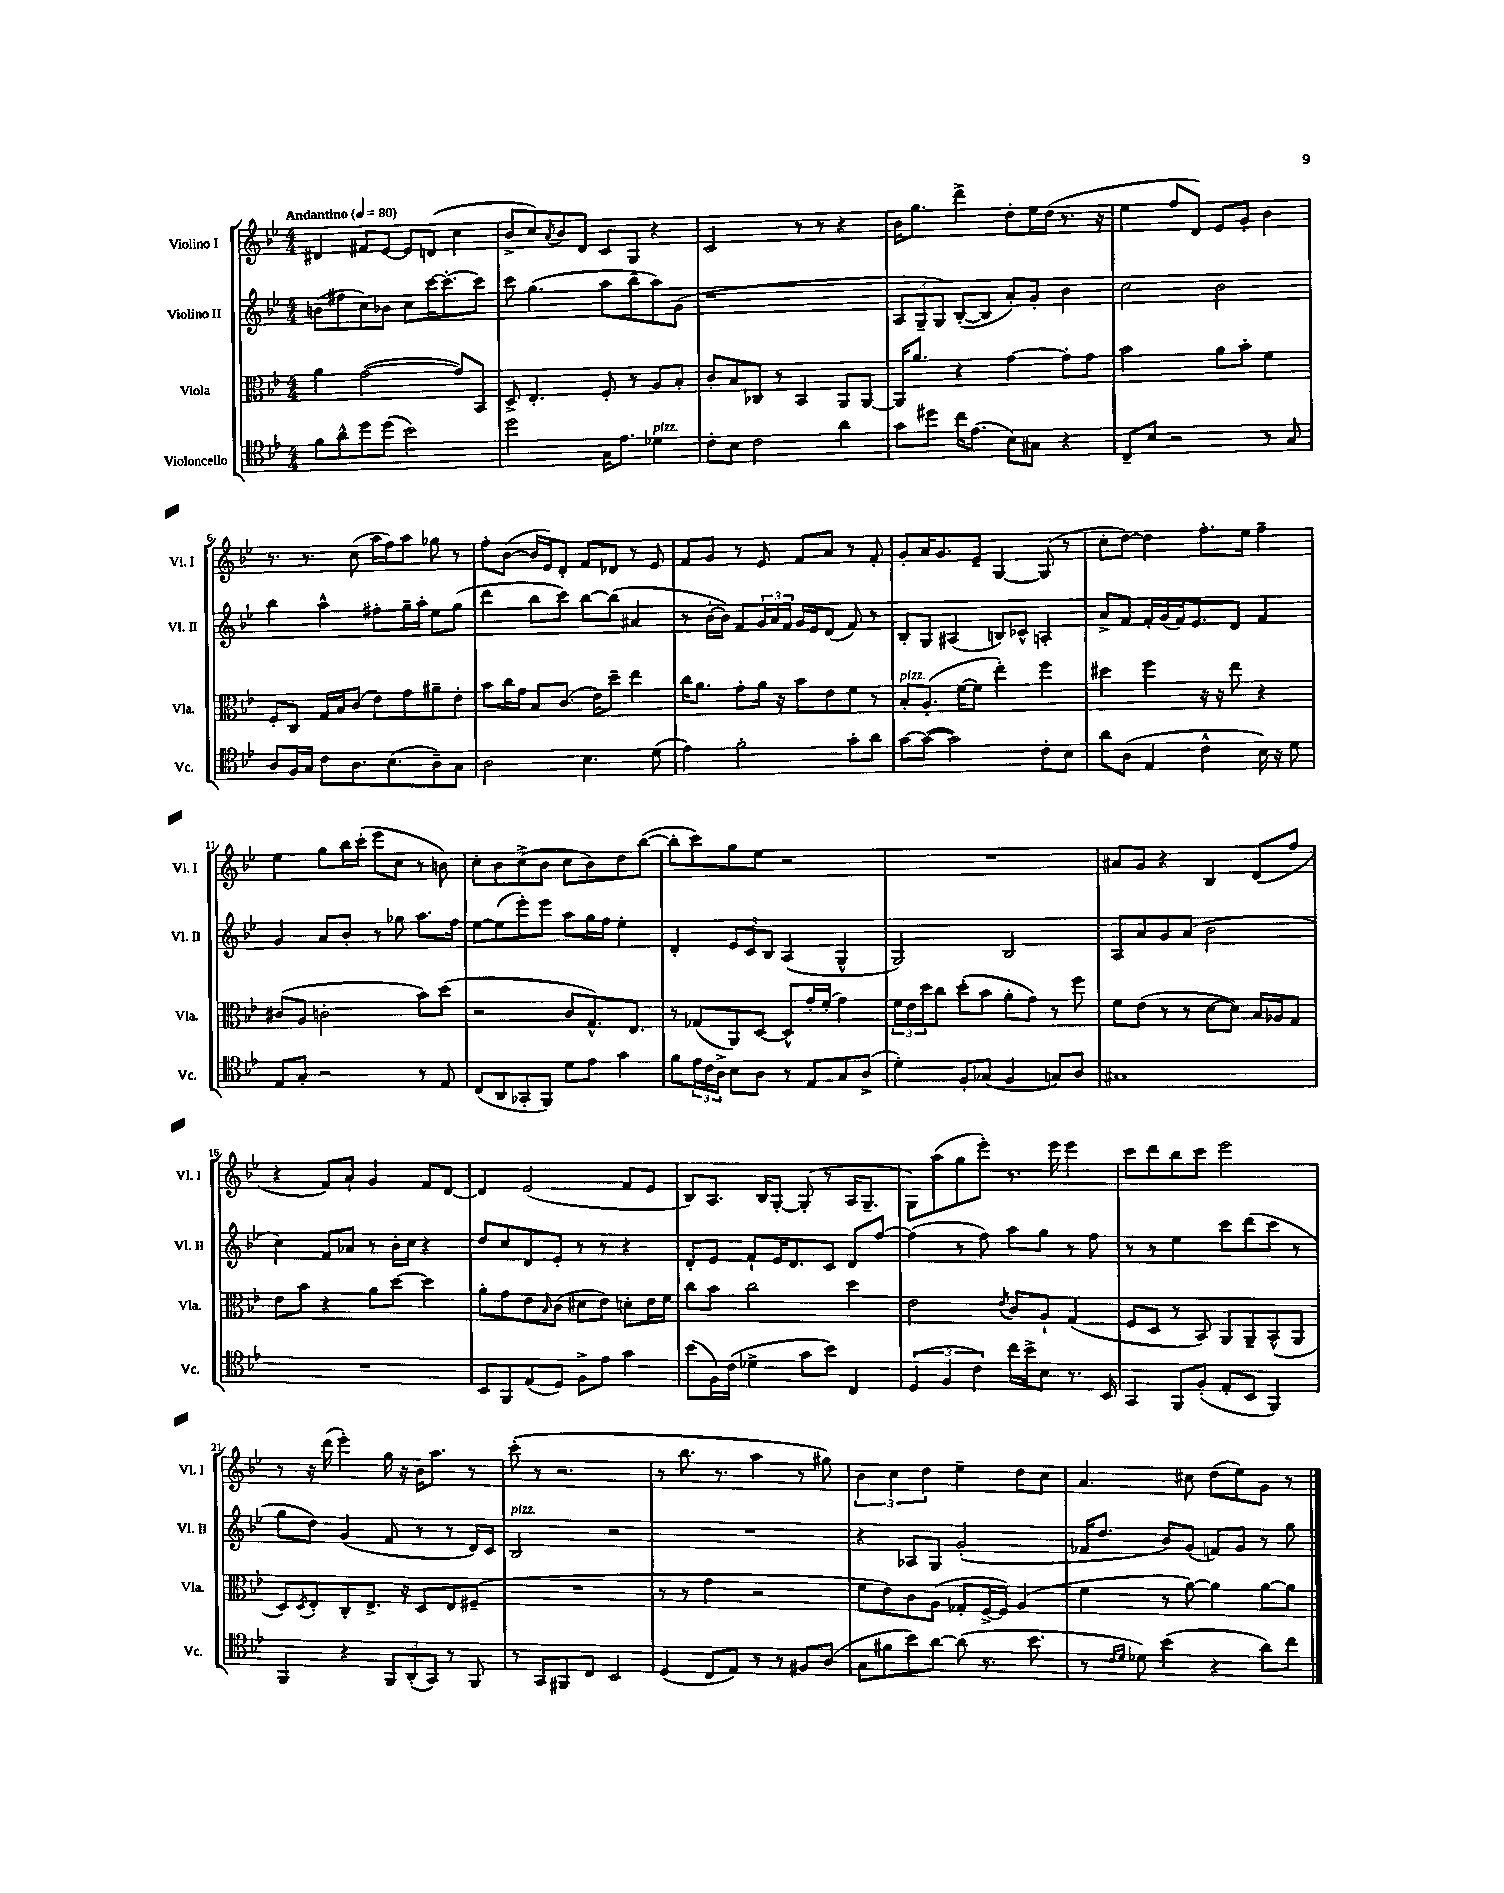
<<
\new StaffGroup <<
\new Staff = "s0" \with { instrumentName = "Violino I" shortInstrumentName = "Vl. I" } {
    \clef treble \key bes \major \numericTimeSignature \time 4/4 \tempo "Andantino" 4 = 80
    dis'4 fis'8 ees'8~ ees'8 d'8( c''4 |
    bes'8-> c''8) \acciaccatura { a'8 } bes'8 d'8 c'8 g8 r4 |
    c'2 r8 r8 r4 |
    bes'16 g''8. d'''4-> d''8-. ees''16 d''16( r8. r16 |
    ees''4 f''8 d'8) ees'8 g'8-. bes'4 |
    r8. r8. c''8( a''16 f''16) a''8 ges''8 r8 |
    f''8-. bes'8~( bes'16 ees'16) d'8-. f'8 des'8 r8 ees'8 |
    f'8 g'8 r8 ees'8 f'8 a'8 r8 f'8-. |
    g'8-. a'16 g'8. ees'8-- g4~ g8( r8 |
    c''8-. d''8~) d''4 f''8.-. ees''16 f''4-- |
    ees''4 g''8 bes''16 c'''16-.( ees'''8 c''8 r8 b'8) |
    c''8-. bes'8 c''8->( bes'8 c''8 bes'8) d''8 bes''8~( |
    bes''8-. c'''8) g''8 ees''8 r2 |
    R1 |
    ais'8 g'8 r4 bes4 d'8( f''8 |
    r4 f'8) a'8-! g'4 f'8 d'8~ |
    d'4 ees'2( f'8 ees'8 |
    bes8) a8. bes16 g8~-. g8-.( r8 a16 g8.-- |
    g8) a''8( g''8 ees'''8-.) r8. ees'''16 ees'''4 |
    c'''8 d'''8 bes''8 c'''8 ees'''2 |
    r8 r16 d'''16( ees'''4-.) g''16 r16 bes'16 a''8. r8 |
    c'''8-.( r8 r2. |
    r8 bes''8. r8. a''4 r8 gis''8) |
    \tuplet 3/2 { bes'4 c''4 d''4 } ees''4-- d''8 c''8 |
    a'4. cis''8 d''8( ees''8) g'8 r8 \bar "|." |
}
\new Staff = "s1" \with { instrumentName = "Violino II" shortInstrumentName = "Vl. II" } {
    \clef treble \key bes \major \numericTimeSignature \time 4/4
    b'8( fis''8 c''8) bes'8 c''8 c'''16~ c'''8.~-. c'''8 |
    c'''8 g''4.( a''8 bes''8-- a''8) g'8( |
    r1 |
    \tuplet 3/2 { a8 g8-- g8) } bes8~-.( bes8 a'8-.) g'8-. bes'4 |
    c''2 bes'2 |
    bes''4 a''4-^ fis''8-. g''16-- a''16-. ees''8 g''8( |
    d'''4 bes''8 c'''8) bes''8~ bes''8( ais'4 |
    r8 bes'16~-. bes'16) f'8 \tuplet 3/2 { g'16 a'16 f'16 } g'16 ees'16 d'8( f'8) r8 |
    bes8-. g8 ais4( b8) ces'8-^ a4-. |
    a'8-> f'8 f'16-. g'16( f'16) ees'8. d'8 f'4 |
    g'4 a'8 bes'8-. r8 ges''8 a''8. f''16 |
    ees''8~ ees''8( ees'''8-.) ees'''8 a''8 g''16 f''16 ees''4-. |
    d'4-. \tuplet 3/2 { ees'8 c'8 bes8 } a4( g4-^ |
    g2) bes2 |
    a8 a'8 g'8 a'8( bes'2 |
    c''4) f'8 aes'8 r8 bes'16-. c''16 r4 |
    d''8 c''8 d'8 ees'8-. r8 r8 r4 |
    d'8-. ees'8 f'8-! ees'16 d'8. c'8 d'8 f''8~ |
    f''4( r8 f''8) a''8 g''8 r8 f''8 |
    r8 r8 ees''4 c'''8 d'''8( c'''8 r8 |
    g''8 d''8) g'4( f'8 r8 r8 d'16) c'16 |
    bes2^\markup { \italic "pizz." } r2 |
    R1 |
    r4 aes8 g8 g'2-.( |
    fes'16 d''8. bes'8) g'8( f'8) g'8 r8 g''8 \bar "|." |
}
\new Staff = "s2" \with { instrumentName = "Viola" shortInstrumentName = "Vla." } {
    \clef alto \key bes \major \numericTimeSignature \time 4/4
    a'4 g'2~( g'8) bes,8 |
    d8-> ees4.-. f8-. r8 a8 bes8-. |
    c'8-. bes8 ces8 r8 bes,4 a,8 a,8~ |
    a,16 a'8. r4 g'4~ g'8-. g'8 |
    bes'2 a'8 bes'8-. f'4 |
    f8-. c8 g16 bes16 c'8( ees'8) g'8 ais'8-- ees'8-. |
    bes'8 c''16 g'16 bes8 c'8.( ees'16) d''8-- ees''4 |
    c''16 a'8. g'8-. a'16 r16 bes'8 ees'8 f'8 r8 |
    bes8-.^\markup { \italic "pizz." } a8.-.( f'16~ f'8 ees''4-.) f''4 |
    dis''4 f''4 r16 r16 ees''8 r4 |
    cis'8( a8 c'2-. bes'8) d''8( |
    r2 c'8 g8.-^) ees8. |
    r8 ges8( a,8) d8~ d8-^ g'16-. f'16-.( g'4) |
    \tuplet 3/2 { f'16 ees'16 d''16 } c''8 d''8-.( bes'8 a'8-. g'8) r8 f''8 |
    f'8 ees'8( r8 r8 d'8~ d'8) bes16 aes16 g8 |
    ees'8 bes'8 r4 a'8 d''8~ d''4 |
    a'8-. g'8 ees'8 \grace { bes16 } c'8( dis'8 ees'8) d'8-. ees'16 f'16 |
    c''8 bes'8 c''2 d''4 |
    ees'2 \acciaccatura { ees'8 } c'8 a8-! g4( |
    f8 d8 r8 bes,8) a,8 a,8-- bes,8-^( a,8 |
    d8) \acciaccatura { d8 } ees8-. c8-. ees8.-> r16 d8 ees8 fis8--( |
    R1 |
    r8 r8 g'4 r2 |
    f'8 ees'8) c'8 a8( ges8-. f16~-> f16) a4( |
    f'4 r8 a'8~) a'4 a'8~ a'8 \bar "|." |
}
\new Staff = "s3" \with { instrumentName = "Violoncello" shortInstrumentName = "Vc." } {
    \clef tenor \key bes \major \numericTimeSignature \time 4/4
    f'8 a'8-^ d''8 d''8( bes'2) |
    d''2 g16 ees'8. des'4^\markup { \italic "pizz." } |
    c'8-. bes8 c'2 a'4 |
    g'8 dis''8 c''16 ees'8.( bes8) gis8 r4 |
    c8-- bes8 r2 r8 g8 |
    a8 f16 g16 c'8 a8. bes8.( a8--) g8 |
    a2 bes4. d'8( |
    ees'4) f'2-. g'8-. a'8 |
    g'8~ g'8~( g'2) c'8-. bes8 |
    a'8 a8( ees4 c'4-^ bes16) r16 d'8 |
    ees8 g8-. r2 r8 ees8 |
    c8( a,8 ges,8-. f,8) d'8 ees'8 g'4 |
    f'8 \tuplet 3/2 { ees'16 c'16 a16-> } bes8 a8 r8 ees8 g8 a8->( |
    d'4-.) f8-. ges8( f4 g8) a8 |
    gis1 |
    R1 |
    bes,8 f,8 ees8( d8) f8-> ees'8 g'4 |
    bes'8( f16) c'16( des'4-> g'8 bes'8) c4 |
    \tuplet 3/2 { d4( f4 c'4) } c''16 bes'16-> bes8 r8. bes,16 |
    g,4 f,8 f8-.( ees8-. bes,8 f,4) |
    f,4 r4 \tuplet 3/2 { f,8 a,8-.( g,8) } r8 f,8 |
    r8 g,8 fis,8 c8 bes,2 |
    d4( c8 ees8) r8 r8 fis8 a8( |
    g8 fis'8 bes'8) a'8~ a'8( r8. bes'8. |
    r8 \grace { c'16 d'16 } des'8) bes'4( r4 a'8) c''8 \bar "|." |
}
>>
>>
